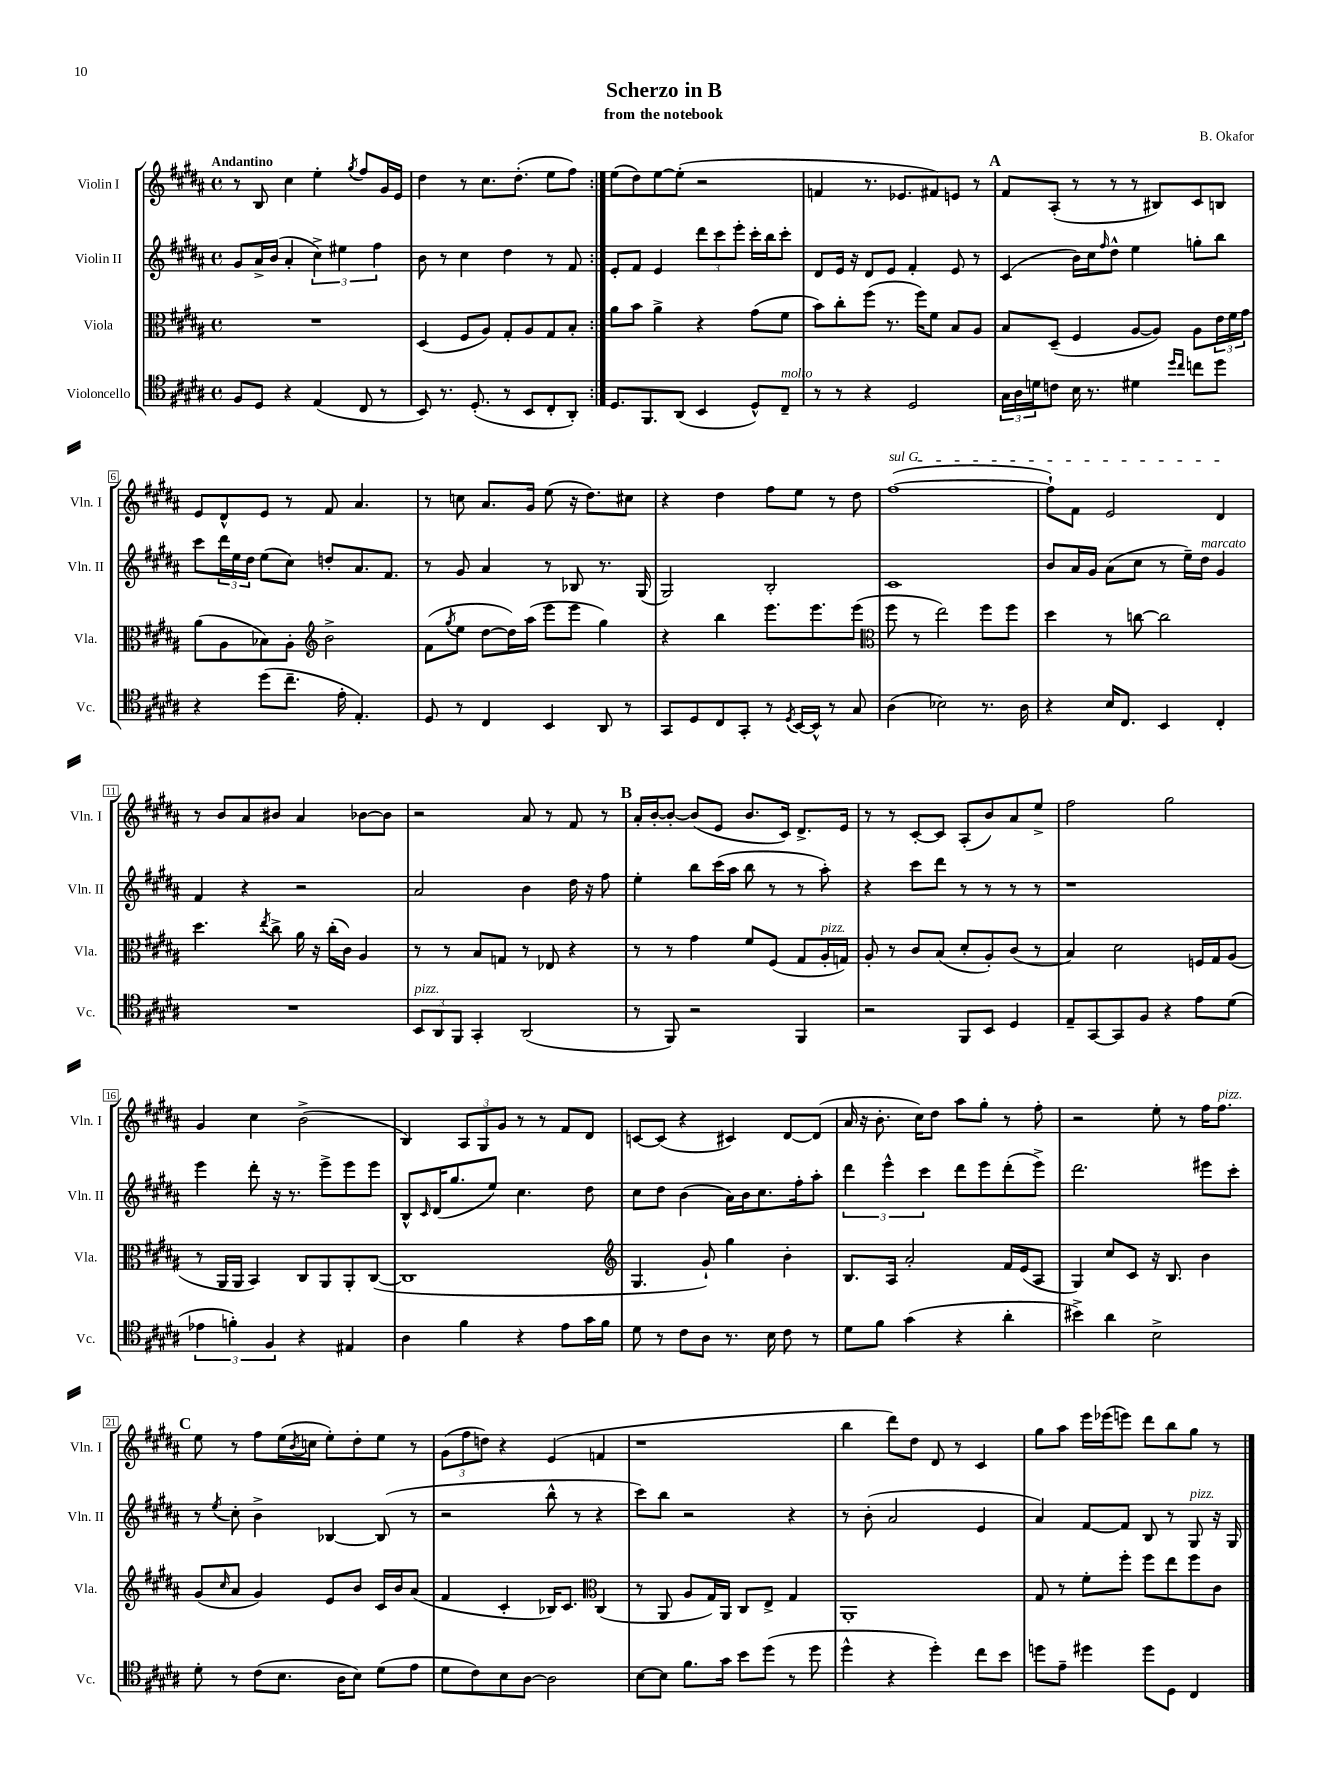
\header { title = "Scherzo in B" composer = "B. Okafor" subtitle = "from the notebook" }
<<
\new StaffGroup <<
\new Staff = "s0" \with { instrumentName = "Violin I" shortInstrumentName = "Vln. I" } {
    \clef treble \key b \major \defaultTimeSignature \time 4/4 \tempo "Andantino"
    \repeat volta 2 { r8 b8 cis''4 e''4-. \acciaccatura { gis''8 } fis''8 gis'16 e'16 |
    dis''4 r8 cis''8. dis''8.-.( e''8 fis''8) | }
    e''8( dis''8) e''8~ e''8-.( r2 |
    f'4 r8. ees'8. fis'8) e'8 r8 |
    \mark \markup { \bold "A" } fis'8 ais8-.( r8 r8 r8 bis8) cis'8 b8 |
    e'8 dis'8-^ e'8 r8 fis'8 ais'4. |
    r8 c''8 ais'8. gis'16 e''8( r16 dis''8.) cis''8 |
    r4 dis''4 fis''8 e''8 r8 dis''8 |
    \once \override TextSpanner.bound-details.left.text = \markup { \italic "sul G" } fis''1~\startTextSpan( |
    fis''8-!) fis'8 e'2 dis'4\stopTextSpan |
    r8 b'8 ais'8 bis'8 ais'4 bes'8~ bes'8 |
    r2 ais'8 r8 fis'8 r8 |
    \mark \markup { \bold "B" } ais'16-. b'16~-. b'8~-. b'8( e'8 b'8. cis'16) dis'8.-> e'16 |
    r8 r8 cis'8~-. cis'8 ais8-.( b'8) ais'8 e''8-> |
    fis''2 gis''2 |
    gis'4 cis''4 b'2->( |
    b4) \tuplet 3/2 { ais8 gis8 gis'8 } r8 r8 fis'8 dis'8 |
    c'8~ c'8( r4 cis'4) dis'8~ dis'8( |
    ais'16 r16 b'8.-. cis''16) dis''8 ais''8 gis''8-. r8 fis''8-. |
    r2 e''8-. r8 fis''16 fis''8.^\markup { \italic "pizz." } |
    \mark \markup { \bold "C" } e''8 r8 fis''8 e''16( \acciaccatura { b'8 } c''16 e''8-.) dis''8-. e''8 r8 |
    \tuplet 3/2 { gis'8( fis''8 d''8) } r4 e'4( f'4 |
    r1 |
    b''4 dis'''8) dis''8 dis'8 r8 cis'4 |
    gis''8 ais''8 e'''16 ees'''16( e'''8) dis'''8 b''8 gis''8 r8 \bar "|." |
}
\new Staff = "s1" \with { instrumentName = "Violin II" shortInstrumentName = "Vln. II" } {
    \clef treble \key b \major \defaultTimeSignature \time 4/4
    \repeat volta 2 { gis'8 ais'16-> b'16( ais'4-. \tuplet 3/2 { cis''4->) eis''4 fis''4 } |
    b'8 r8 cis''4 dis''4 r8 fis'8 | }
    e'8-. fis'8 e'4 \tuplet 3/2 { dis'''8 cis'''8 e'''8-. } cis'''16-. b''16 cis'''8-. |
    dis'8 e'16 r16 dis'8 e'8 fis'4-. e'8 r8 |
    \mark \markup { \bold "A" } cis'4( b'16) cis''16 \grace { fis''16 } dis''8-^ e''4 g''8-. b''8 |
    cis'''8 \tuplet 3/2 { dis'''16 e''16 dis''16 } e''8( cis''8) d''8-. ais'8. fis'8. |
    r8 gis'8 ais'4 r8 bes8 r8. gis16( |
    gis2) b2-. |
    cis'1 |
    b'8 ais'16 gis'16 ais'8( cis''8 r8 e''16--) dis''16^\markup { \italic "marcato" } gis'4 |
    fis'4 r4 r2 |
    ais'2 b'4 dis''16 r16 fis''8 |
    \mark \markup { \bold "B" } e''4-. b''8 cis'''16( ais''16 b''8 r8 r8 ais''8-.) |
    r4 cis'''8 dis'''8 r8 r8 r8 r8 |
    r1 |
    e'''4 dis'''8-. r16 r8. e'''8-> e'''8 e'''8 |
    b8-^ \grace { cis'16 } dis'16( gis''8. e''8) cis''4. dis''8 |
    cis''8 dis''8 b'4( ais'16) b'16 cis''8. fis''16-. ais''8-. |
    \tuplet 3/2 { dis'''4 e'''4-^ cis'''4 } dis'''8 e'''8 dis'''8-.( e'''8->) |
    dis'''2. eis'''8 cis'''8-. |
    \mark \markup { \bold "C" } r8 \acciaccatura { e''8 } cis''8-. b'4-> bes4~ bes8( r8 |
    r2 b''8-^ r8 r4 |
    cis'''8) b''8 r2 r4 |
    r8 b'8-.( ais'2 e'4 |
    ais'4) fis'8~ fis'8 b8 r8 gis8^\markup { \italic "pizz." } r16 gis16 \bar "|." |
}
\new Staff = "s2" \with { instrumentName = "Viola" shortInstrumentName = "Vla." } {
    \clef alto \key b \major \defaultTimeSignature \time 4/4
    \repeat volta 2 { R1 |
    dis4( fis8 ais8) gis8-. ais8 gis8 b8-. | }
    ais'8 b'8 ais'4-> r4 gis'8( fis'8 |
    b'8) cis''8-. fis''8( r8. fis''16) fis'8 b8 ais8 |
    \mark \markup { \bold "A" } b8 dis8--( fis4 ais8~ ais8) ais8 \tuplet 3/2 { e'16 fis'16 gis'16 } |
    ais'8( ais8 bes8) ais8-. \clef treble b'2-> |
    fis'8( \acciaccatura { gis''8 } e''8 dis''8~ dis''16) ais''16( e'''8 e'''8 gis''4) |
    r4 b''4 e'''8. e'''8. e'''8( |
    \clef alto fis''8 r8 e''2) fis''8 fis''8 |
    dis''4 r8 c''8~ c''2 |
    dis''4. \acciaccatura { e''8 } cis''8-> ais'16 r16 cis''16-.( cis'16) ais4 |
    r8 r8 b8 g8 r8 ees8 r4 |
    \mark \markup { \bold "B" } r8 r8 gis'4 fis'8 fis8( gis8 ais16-.^\markup { \italic "pizz." } g16) |
    ais8-. r8 cis'8 b8( dis'8-. ais8-.) cis'8( r8 |
    b4) dis'2 f16 gis16 ais8( |
    r8 ais,16 ais,16 b,4) cis8 ais,8 ais,8-. cis8~( |
    cis1 |
    \clef treble gis4. gis'8-!) gis''4 b'4-. |
    b8. ais16 ais'2-. fis'16 e'16( ais8 |
    gis4) cis''8 cis'8 r16 b8. b'4 |
    \mark \markup { \bold "C" } gis'8( \grace { cis''16 } ais'8 gis'4) e'8 b'8 cis'16 b'16 ais'8( |
    fis'4 cis'4-. bes16) cis'8. \clef alto cis4( |
    r8 ais,8 ais8 gis16) ais,16 cis8 e8-> gis4 |
    ais,1-. |
    gis8 r8 fis'8-. fis''8-. fis''8 e''8 fis''8 cis'8 \bar "|." |
}
\new Staff = "s3" \with { instrumentName = "Violoncello" shortInstrumentName = "Vc." } {
    \clef tenor \key b \major \defaultTimeSignature \time 4/4
    \repeat volta 2 { fis8 dis8 r4 e4( cis8 r8 |
    b,8) r8. dis8.-.( r8 b,8 cis8-. ais,8-.) | }
    dis8. fis,8. ais,8( b,4 dis8-^) cis8--^\markup { \italic "molto" } |
    r8 r8 r4 dis2 |
    \mark \markup { \bold "A" } \tuplet 3/2 { gis16 ais16 d'16 } c'8 b16 r8. dis'4 \grace { dis''16 cis''16 } c''8 dis''8 |
    r4 dis''8( cis''8.-- e'16-. e4.-.) |
    dis8 r8 cis4 b,4 ais,8 r8 |
    gis,8 dis8 cis8 gis,8-. r8 \acciaccatura { dis8 } b,16~ b,16-^ r8 gis8 |
    ais4( bes2) r8. ais16 |
    r4 b16 cis8. b,4 cis4-. |
    R1 |
    \tuplet 3/2 { b,8^\markup { \italic "pizz." } ais,8 fis,8 } gis,4-. ais,2( |
    \mark \markup { \bold "B" } r8 fis,8) r2 fis,4 |
    r2 fis,8 b,8 dis4 |
    e8-- gis,8~ gis,8 fis8 r4 e'8 dis'8( |
    \tuplet 3/2 { ees'4 f'4-.) fis4 } r4 eis4 |
    ais4 fis'4 r4 e'8 gis'16 fis'16 |
    dis'8 r8 cis'8 ais8 r8. b16 cis'8 r8 |
    dis'8 fis'8 gis'4( r4 ais'4-. |
    bis'4->) ais'4 b2-> |
    \mark \markup { \bold "C" } dis'8-. r8 cis'8( b8. ais16 b8) dis'8( e'8 |
    dis'8 cis'8) b8 ais8~ ais2 |
    b8~ b8 fis'8. gis'16 b'8 dis''8( r8 dis''8 |
    dis''4-^ r4 dis''4-.) cis''8 b'8 |
    d''8 e'8-- dis''4 dis''8 dis8 cis4 \bar "|." |
}
>>
>>
\layout { \context { \Score \override BarNumber.stencil = #(make-stencil-boxer 0.1 0.3 ly:text-interface::print) } }
